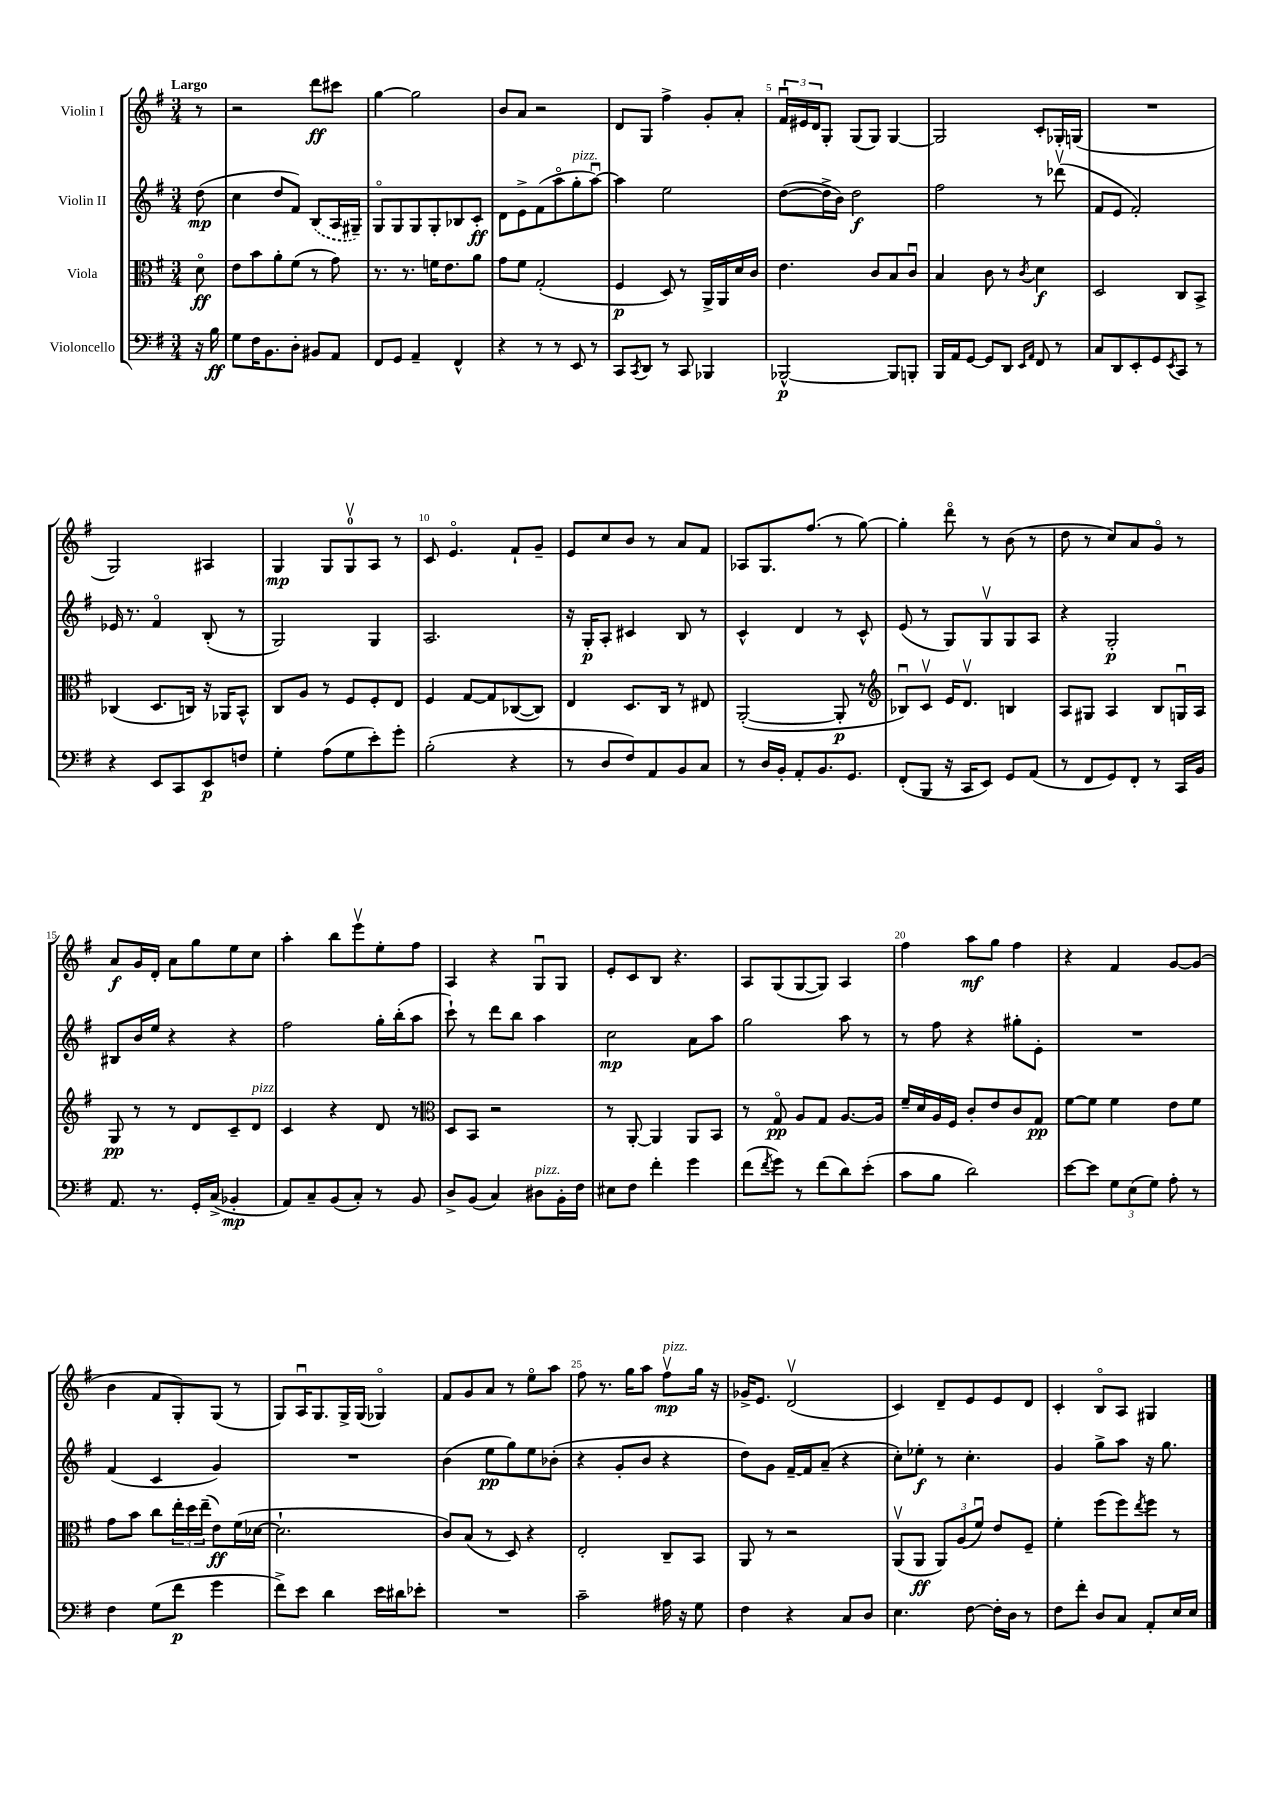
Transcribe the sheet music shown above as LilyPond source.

<<
\new StaffGroup <<
\new Staff = "s0" \with { instrumentName = "Violin I" } {
    \clef treble \key g \major \numericTimeSignature \time 3/4 \partial 8 \tempo "Largo"
    r8 |
    r2 d'''8\ff cis'''8 |
    g''4~ g''2 |
    b'8 a'8 r2 |
    d'8 g8 fis''4-> g'8-. a'8-. |
    \tuplet 3/2 { fis'16\downbow eis'16 d'16 } g8-. g8( g8) g4~ |
    g2 c'8-. ges16-. g16( |
    R2. |
    g2) ais4 |
    g4\mp g8 g8-0\upbow a8 r8 |
    c'8 e'4.\flageolet fis'8-! g'8-- |
    e'8 c''8 b'8 r8 a'8 fis'8 |
    aes8 g8. fis''8.( r8 g''8~) |
    g''4-. d'''8\flageolet r8 b'8( r8 |
    d''8 r8 c''8) a'8 g'8\flageolet r8 |
    a'8\f g'16 d'16-. a'8 g''8 e''8 c''8 |
    a''4-. b''8 e'''8\upbow e''8-. fis''8 |
    a4 r4 g8\downbow g8 |
    e'8-. c'8 b8 r4. |
    a8 g8( g8~ g8) a4 |
    fis''4 a''8\mf g''8 fis''4 |
    r4 fis'4 g'8~ g'8( |
    b'4 fis'8 g8-.) g8( r8 |
    g8) a16\downbow g8. g16-> g16( ges4\flageolet) |
    fis'8 g'8 a'8 r8 e''8\flageolet a''8 |
    fis''8 r8. g''16 a''8 fis''8\upbow\mp^\markup { \italic "pizz." } g''16 r16 |
    ges'16-> e'8. d'2\upbow( |
    c'4) d'8-- e'8 e'8 d'8 |
    c'4-. b8\flageolet a8 gis4 \bar "|." |
}
\new Staff = "s1" \with { instrumentName = "Violin II" } {
    \clef treble \key g \major \numericTimeSignature \time 3/4 \partial 8
    d''8\mp( |
    c''4 d''8 fis'8) \once \slurDashed b8( a16 gis16--) |
    g8\flageolet g8 g8 g8-. bes8 c'8-.\ff |
    d'8 e'8-> fis'8( a''8\flageolet g''8-.^\markup { \italic "pizz." } a''8~\downbow) |
    a''4 e''2 |
    d''8~( d''16-> b'16) d''2\f |
    fis''2 r8 des'''8\upbow( |
    fis'8 e'8 fis'2-.) |
    ees'16 r8. fis'4\flageolet b8-.( r8 |
    g2) g4 |
    a2. |
    r16 g16-.\p a8-. cis'4 b8 r8 |
    c'4-^ d'4 r8 c'8-^ |
    e'8( r8 g8) g8\upbow g8 a8 |
    r4 g2-.\p |
    bis8 b'16 e''16 r4 r4 |
    fis''2 g''16-. b''16-.( a''8 |
    c'''8-!) r8 d'''8 b''8 a''4 |
    c''2\mp a'8 a''8 |
    g''2 a''8 r8 |
    r8 fis''8 r4 gis''8-. e'8-. |
    R2. |
    fis'4( c'4 g'4) |
    R2. |
    b'4( e''8\pp g''8) e''8 bes'8-.( |
    r4 g'8-. b'8 r4 |
    d''8) g'8 fis'16~-- fis'16 a'8--( r4 |
    c''8-.) ees''8-.\f r8 c''4.-. |
    g'4 g''8-> a''8 r16 g''8. \bar "|." |
}
\new Staff = "s2" \with { instrumentName = "Viola" } {
    \clef alto \key g \major \numericTimeSignature \time 3/4 \partial 8
    d'8\flageolet\ff |
    e'8 b'8 a'8-. fis'8( r8 g'8) |
    r8. r8. f'16 e'8. a'8 |
    g'8 fis'8 g2-.( |
    fis4\p d8) r8 a,16-> a,16 d'16 c'16 |
    e'4. c'8 b8 c'8\downbow |
    b4 c'8 r8 \acciaccatura { c'8 } d'4\f |
    d2 c8 b,8-> |
    ces4( d8. c16) r16 aes,16 b,8-^ |
    c8 a8 r8 fis8 fis8-. e8 |
    fis4 g8~ g8 ces8~( ces8) |
    e4 d8. c16 r8 eis8 |
    a,2~-.( a,8-.\p r8 |
    \clef treble bes8\downbow) c'8\upbow e'16 d'8.\upbow b4 |
    a8 gis8 a4 b8 g16\downbow a16 |
    g8\pp r8 r8 d'8 c'8-- d'8^\markup { \italic "pizz." } |
    c'4 r4 d'8 r8 |
    \clef alto d8 b,8 r2 |
    r8 a,8~-. a,4 a,8 b,8 |
    r8 g8\flageolet\pp a8 g8 a8.~ a16 |
    fis'16-- d'16 a16 fis16 c'8-. e'8 c'8 g8\pp |
    fis'8~ fis'8 fis'4 e'8 fis'8 |
    g'8 b'8 c''8 \tuplet 3/2 { e''16-. d''16 e''16--( } e'8\ff) fis'16( des'16~ |
    des'2.-! |
    c'8) b8( r8 d8) r4 |
    e2-. c8-- b,8 |
    a,8 r8 r2 |
    a,8\upbow( a,8\ff \tuplet 3/2 { a,8) a8( fis'8\downbow) } e'8 fis8-- |
    fis'4-. fis''8( fis''8) \acciaccatura { e''8 } fis''8 r8 \bar "|." |
}
\new Staff = "s3" \with { instrumentName = "Violoncello" } {
    \clef bass \key g \major \numericTimeSignature \time 3/4 \partial 8
    r16 b16\ff |
    g8 fis16 b,8. d8-. bis,8 a,8 |
    fis,8 g,8 a,4-- fis,4-^ |
    r4 r8 r8 e,8 r8 |
    c,8 \acciaccatura { c,8 } d,8 r8 c,8 bes,,4 |
    bes,,2~-^\p bes,,8 b,,8-. |
    b,,16 a,16 g,8~ g,8 d,8 \grace { e,16 a,16 } fis,8 r8 |
    c8 d,8 e,8-. g,8 \acciaccatura { e,8 } c,8 r8 |
    r4 e,8 c,8 e,8\p f8 |
    g4-. a8( g8 e'8-.) g'8-. |
    b2-.( r4 |
    r8 d8 fis8) a,8 b,8 c8 |
    r8 d16 b,16-. a,8-. b,8. g,8. |
    fis,8-.( b,,8 r16 c,16 e,8) g,8 a,8( |
    r8 fis,8 g,8) fis,8-. r8 c,16 b,16 |
    a,8. r8. g,16-. c16->( bes,4-.\mp |
    a,8) c8-- b,8( c8-.) r8 b,8 |
    d8-> b,8( c4) dis8^\markup { \italic "pizz." } b,16-. fis16 |
    eis8 fis8 fis'4-. g'4 |
    fis'8( \acciaccatura { fis'8 } g'8) r8 fis'8( d'8) e'8-.( |
    c'8 b8 d'2) |
    e'8~ e'8 \tuplet 3/2 { g8 e8( g8) } a8-. r8 |
    fis4 g8( fis'8\p g'4 |
    fis'8->) e'8 d'4 e'16 dis'16 ees'8-. |
    R2. |
    c'2-- ais16 r16 g8 |
    fis4 r4 c8 d8 |
    e4. fis8~ fis16-. d16 r8 |
    fis8 fis'8-. d8 c8 a,8-. e16 e16 \bar "|." |
}
>>
>>
\layout { \context { \Score \override BarNumber.break-visibility = ##(#f #t #t) barNumberVisibility = #(every-nth-bar-number-visible 5) } }
